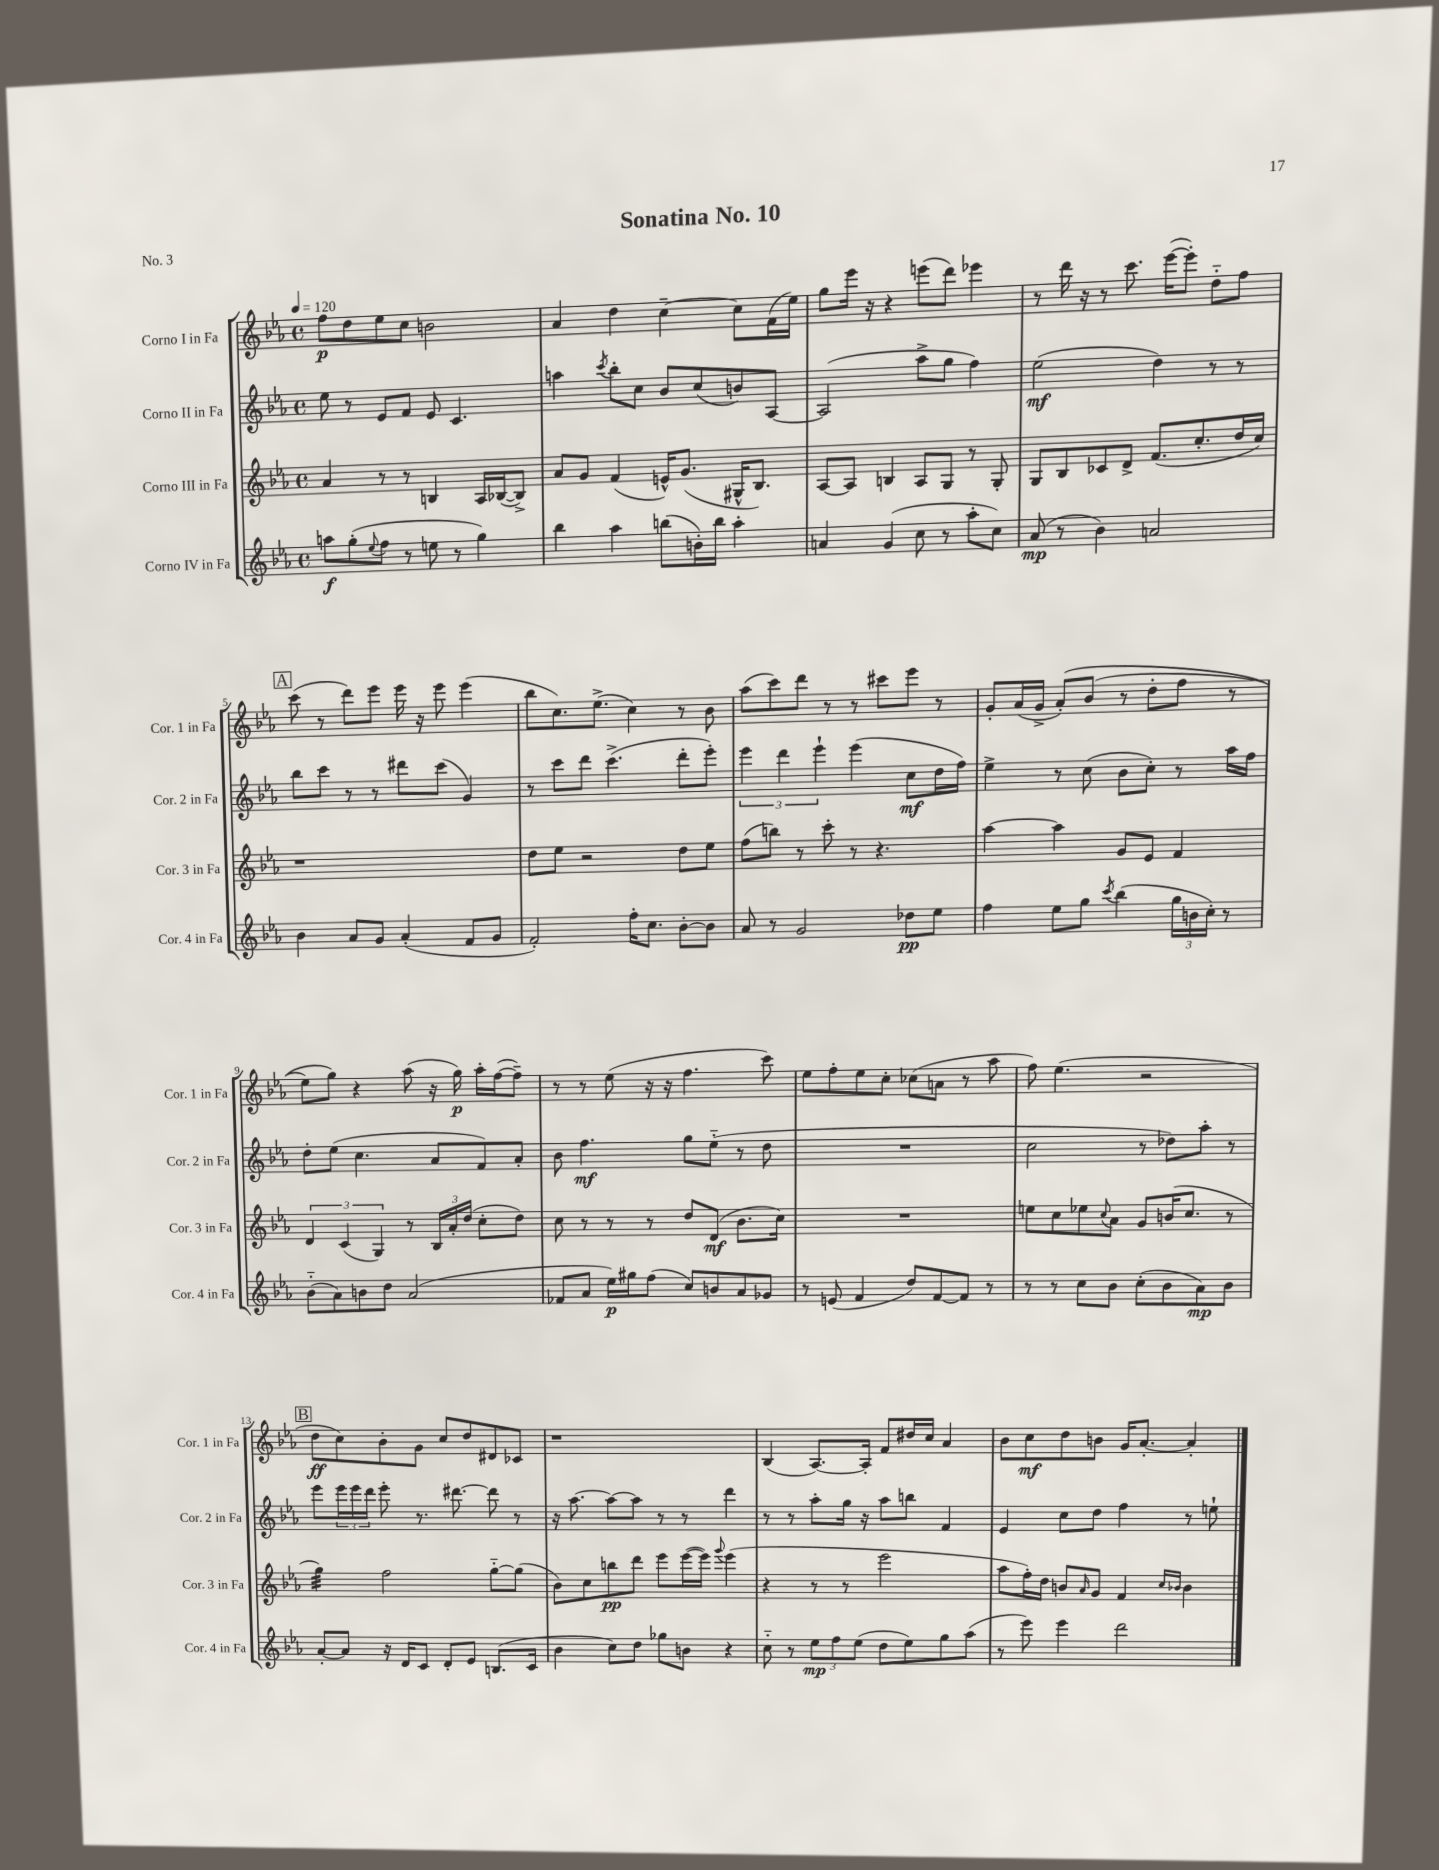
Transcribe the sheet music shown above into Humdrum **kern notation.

**kern	**kern	**kern	**kern
*staff4	*staff3	*staff2	*staff1
*clefG2	*clefG2	*clefG2	*clefG2
*k[b-e-a-]	*k[b-e-a-]	*k[b-e-a-]	*k[b-e-a-]
*M4/4	*M4/4	*M4/4	*M4/4
*met(c)	*met(c)	*met(c)	*met(c)
*MM120	*MM120	*MM120	*MM120
8aa	4a-	8ee-	8ff
(8gg'	.	8r	8dd
8qqee-	.	.	.
8ff	8r	8e-	8ee-
8r	8r	8f	8cc
8ee	4B	8e-	2b
8r	.	4.c	.
4gg)	16A-	.	.
.	([16B-	.	.
.	8B-^])	.	.
=	=	=	=
4bb-	8a-	4aa	4a-
.	8g	.	.
.	.	8qccc	.
4aa-	(4f	8bb-'	4dd
.	.	8cc	.
(8bb	16e^^)	8b-	[4cc~
.	(8.g	.	.
16b')	.	(8cc	.
16bb	.	.	.
4aa-'	16G#^^	8b)	8cc]
.	8.B-)	.	.
.	.	[8A-	(16f
.	.	.	16ee-)
=	=	=	=
4a	[8A-	(2A-]	8gg
.	8A-]	.	16eee-
.	.	.	16r
(4g	4B	.	4r
8cc	8A-	8aa-^	(8eee
8r	8G	8gg	8ddd)
8aa-'	8r	4ff)	4eee-
8cc)	8G'	.	.
=	=	=	=
(8a-	8G	(2ee-	8r
8r	8B-	.	16ddd
.	.	.	16r
4b-)	8c-	.	8r
.	8d^	.	8.ccc
2a	(8.f	4dd)	.
.	.	.	([16eee-
.	.	.	8eee-'])
.	8.cc'	.	.
.	.	8r	8dd'~
.	16dd	8r	8ff
.	16cc)	.	.
=	=	=	=
4b-	1r	8bb-	(8ccc
.	.	8ccc	8r
8a-	.	8r	8ddd)
8g	.	8r	8eee-
(4a-'	.	8ddd#	16eee-
.	.	.	16r
.	.	(8ccc	8eee-
8f	.	4g)	(4eee-
8g	.	.	.
=	=	=	=
2f')	8dd	8r	8bb-
.	8ee-	8ccc	8.cc)
.	2r	8ddd	.
.	.	.	(8.ee-^
.	.	(4.ccc^	.
16ff'	.	.	4cc)
8.cc	.	.	.
[8b-'	8dd	8ddd'	8r
8b-]	8ee-	8eee-')	8b-
=	=	=	=
8a-	(8ff	6eee-	(8aa-
8r	8bb)	.	8ccc)
.	.	6ddd	.
2g	8r	.	8ddd
.	.	6eee-`	.
.	8ccc'	.	8r
.	8r	(4eee-	8r
.	4.r	.	8ccc#
8dd-	.	8cc	8eee-
8ee-	.	16dd	8r
.	.	16ff)	.
=	=	=	=
4ff	[4aa-	4ee-^	8g'
.	.	.	(16a-
.	.	.	16g^
8ee-	4aa-]	8r	&(8a-')
8gg	.	(8cc	(8b-
8qccc	.	.	.
(4bb-	8g	8b-	8r
.	8e-	8cc')	8dd'
24gg	4f	8r	8ff
24b	.	.	.
24cc')	.	.	.
8r	.	16aa-	8r
.	.	16ff	.
=	=	=	=
(8b-'~	6d	8dd'	8ee-)
8a-)	.	(8ee-	8gg&)
.	(6c	.	.
8b	.	4.cc	4r
.	6G)	.	.
8dd	.	.	.
(2a-	8r	.	(8aa-
.	24B-	8a-	16r
.	24a-'	.	.
.	.	.	16gg)
.	(24dd	.	.
.	8cc'	8f)	16aa-'
.	.	.	([16ff
.	8dd)	8a-'	8ff~])
=	=	=	=
8f-	8cc	8b-	8r
8a-	8r	4.ff	8r
16ee-)	8r	.	(8ee-
16gg#	.	.	.
(8ff	8r	.	16r
.	.	.	16r
8cc)	8dd	8gg	4.ff
8b	(8d	(8ee-'~	.
8a-	8.b-	8r	.
8g-	.	8dd	8ccc)
.	16cc)	.	.
=	=	=	=
8r	1r	1r	8ee-
(8e	.	.	8ff'
4f	.	.	8ee-
.	.	.	8cc'
8dd)	.	.	(8cc-
[8f	.	.	8a
8f]	.	.	8r
8r	.	.	8aa-
=	=	=	=
8r	8ee	2cc	8ff)
8r	8cc	.	(4.ee-
8cc	8ee-	.	.
.	8qqcc	.	.
8b-	8a-	.	.
(8cc'	8g	8r	2r
8b-	(16b	8dd-)	.
.	8.cc	.	.
8a-)	.	8aa-'	.
8b-	8r	8r	.
=	=	=	=
[8a-'	4gg)	8eee-	8dd
8a-]	.	24eee-	8cc)
.	.	24eee-	.
.	.	24ddd	.
16r	2ff	8eee-'	8b-'
16d	.	.	.
8c	.	8.r	8g
8d'	.	.	8cc
.	.	[8.ddd#	.
8e-	.	.	8dd
(8.B	[8gg'~	8ddd#]	8d#
.	(8gg]	8r	8c-
16c	.	.	.
=	=	=	=
4b-	8b-)	16r	1r
.	.	[8.aa-	.
.	8cc	.	.
8cc)	8bb	8aa-_	.
8dd	8ddd	8aa-]	.
8gg-	8eee-	8r	.
8b	([16eee-	8r	.
.	16eee-])	.	.
.	8qqggg	.	.
4r	(4eee-	4ddd	.
=	=	=	=
8cc'~	4r	8r	(4B-
8r	.	8r	.
12ee-	8r	8aa-'	[8.A-)
12ff	.	.	.
.	8r	16gg	.
(12ee-	.	.	.
.	.	16r	16A-']
8dd	2eee-	8aa-	8f
8ee-)	.	8bb	16dd#
.	.	.	16cc
8gg	.	4f	4a-
(8aa-	.	.	.
=	=	=	=
8r	8aa-	4e-	8b-
8eee-)	16ff')	.	8cc
.	16dd	.	.
4eee-	8b	8cc	8dd
.	16qqa-	.	.
.	8g	8dd	8b
2ddd	4f	4ff	16g
.	.	.	[8.a-'
.	16qqcc	.	.
.	16qqb-	.	.
.	4b-	8r	4a-']
.	.	8ee`	.
==	==	==	==
*-	*-	*-	*-
